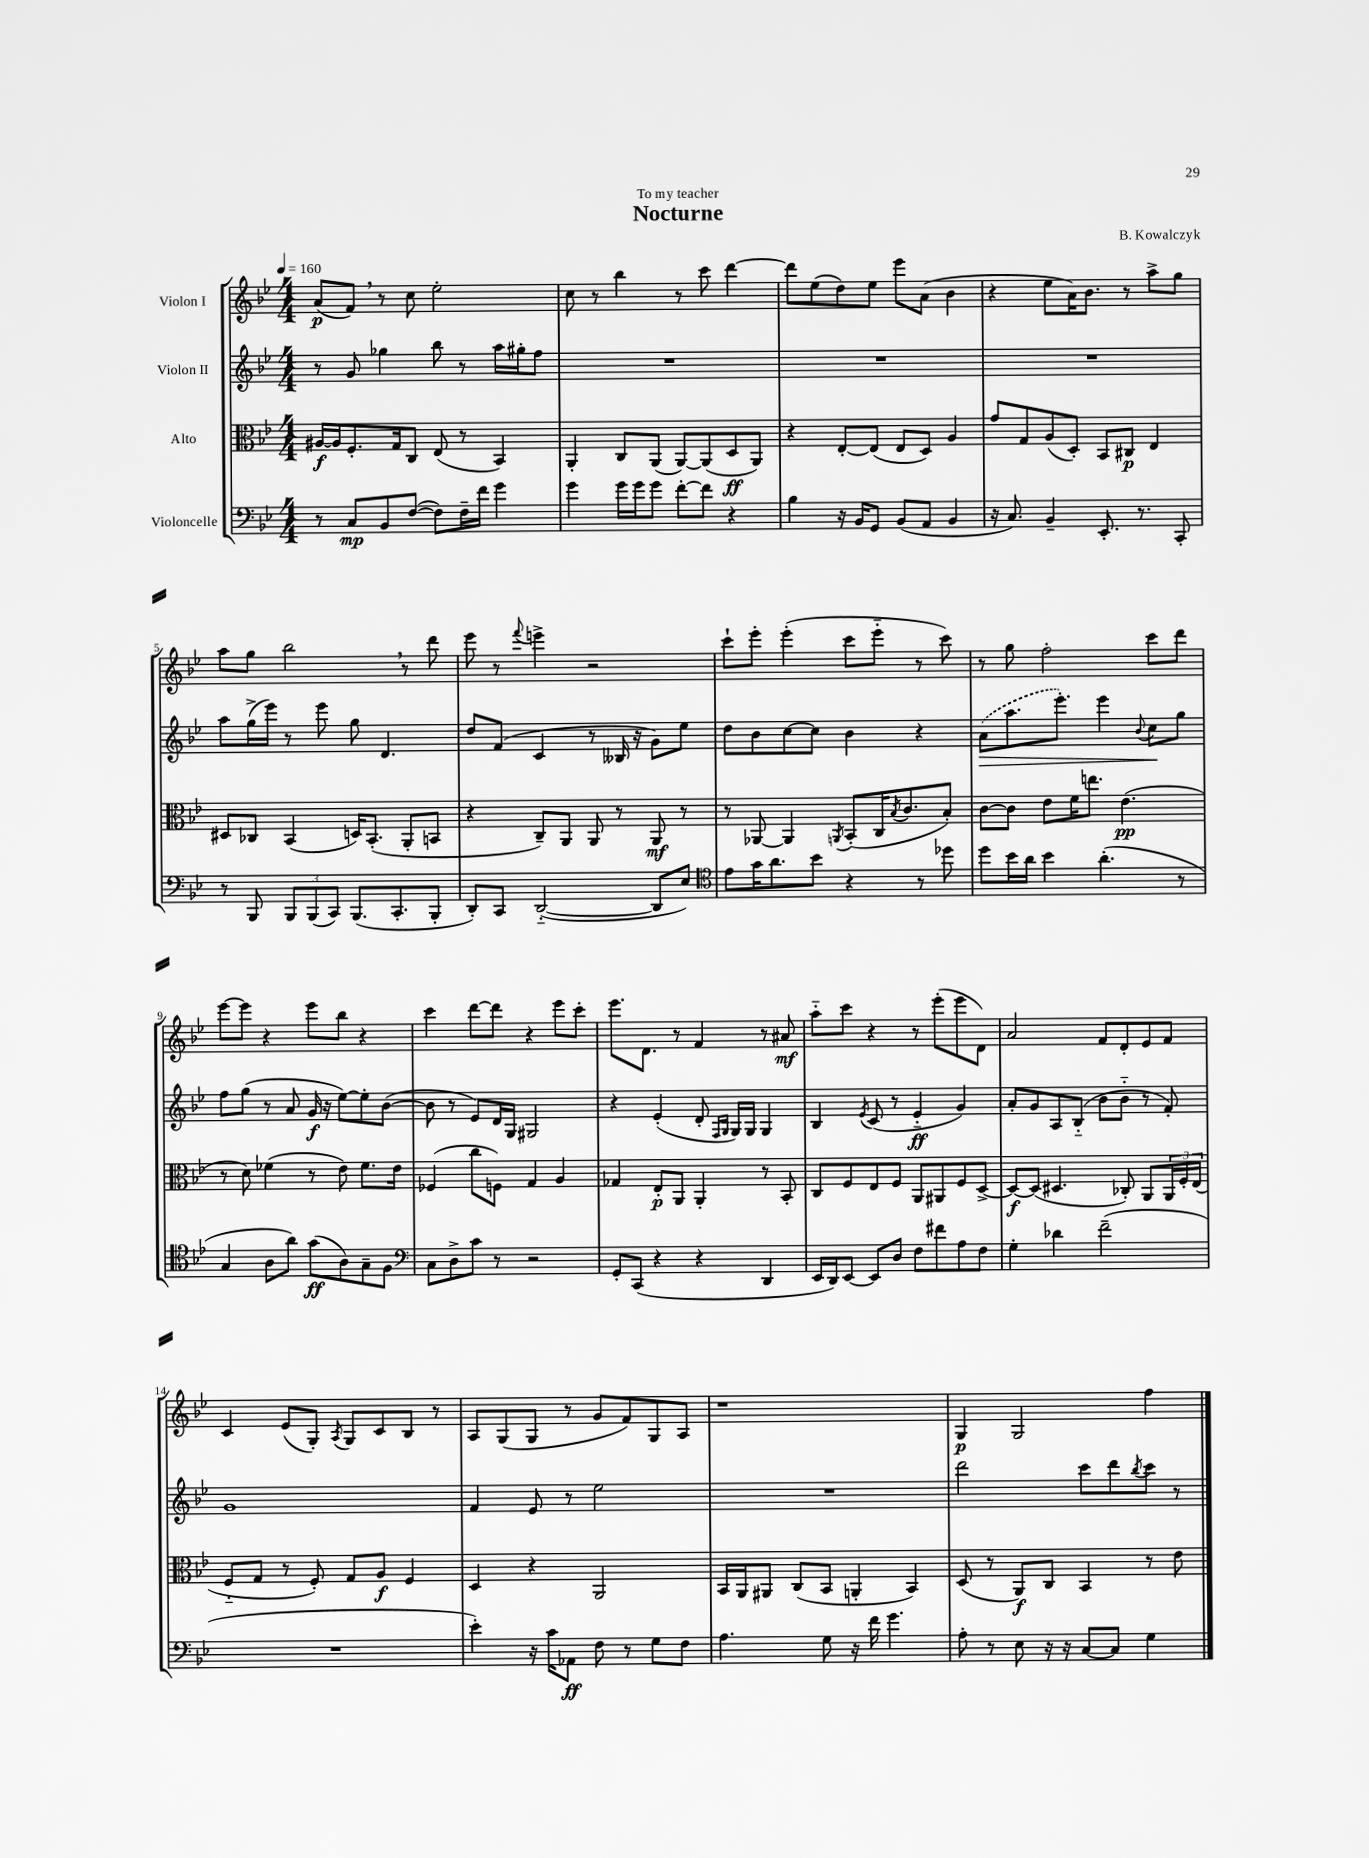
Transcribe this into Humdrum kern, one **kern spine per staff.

**kern	**kern	**kern	**kern
*staff4	*staff3	*staff2	*staff1
*clefF4	*clefC3	*clefG2	*clefG2
*k[b-e-]	*k[b-e-]	*k[b-e-]	*k[b-e-]
*M4/4	*M4/4	*M4/4	*M4/4
*MM160	*MM160	*MM160	*MM160
8r	[16A#	8r	(8a
.	16A#]	.	.
8C	8.F'	8g	8f)
8BB-	.	4gg-	8r
.	16G	.	.
([8F	8C	.	8cc
8F])	(8E-	8bb-	2ee-'
16F~	8r	8r	.
16f	.	.	.
4g	4BB-)	16aa	.
.	.	16gg#'	.
.	.	8ff	.
=	=	=	=
4g	4AA'	1r	8cc
.	.	.	8r
16g	8C	.	4bb-
16g	.	.	.
8g	(8AA	.	.
[8f'	[8AA)	.	8r
8f]	(8AA]	.	8ccc
4r	8D	.	[4ddd
.	8AA)	.	.
=	=	=	=
4B-	4r	1r	8ddd]
.	.	.	(8ee-
16r	[8E-'	.	8dd)
16BB-	.	.	.
8GG	(8E-]	.	8ee-
(8BB-	8E-	.	8eee-
8AA	8D)	.	(8a
4BB-	4A	.	4b-
=	=	=	=
16r	8g	1r	4r
8.C)	.	.	.
.	8G	.	.
4BB-~	(8A	.	8ee-
.	8D')	.	16a)
.	.	.	8.b-
8.EE-'	8BB-	.	.
.	8C#	.	8r
8.r	.	.	.
.	4E-	.	8aa^
8CC'	.	.	8gg
=	=	=	=
8r	8D#	8aa	8aa
8BBB-	8C-	(16gg^	8gg
.	.	16eee-)	.
12BBB-	(4BB-	8r	2bb-
(12BBB-	.	.	.
.	.	8eee-	.
12CC)	.	.	.
(8.BBB-	16D)	8gg	.
.	(8.BB-'	.	.
.	.	4.d	.
8.CC'	.	.	.
.	8AA'	.	8r
8BBB-'	8BB	.	8ddd
=	=	=	=
8DD')	4r	8dd	8eee-
8CC	.	(8f	8r
.	.	.	8qqfff
([2DD'~	8C~)	4c	4eee^
.	8AA	.	.
.	8AA	8r	2r
.	8r	16B--	.
.	.	16r	.
8DD]	8AA	8g)	.
8E-)	8r	8ee-	.
=	=	=	=
*clefC4	*	*	*
8e-	8r	8dd	8ccc`
16g	[8AA-	8b-	8eee-'
8.a	.	.	.
.	4AA-]	[8cc	(4eee-'
8b-	.	8cc]	.
.	8qAA	.	.
4r	(8BB-'	4b-	8ccc
.	16C	.	8eee-'~
.	8qB-	.	.
.	8.c	.	.
8r	.	4r	8r
8dd-	8B-')	.	8ccc)
=	=	=	=
8dd	[8c	(8a	8r
16b-	8c]	8.aa	8gg
16a	.	.	.
4b-	8e-	.	2ff'
.	.	8.eee-')	.
.	16f	.	.
.	8.ee	.	.
(4.a'	.	4eee-	.
.	(4.e-	.	.
.	.	8qqb-	.
.	.	8cc	8ccc
8r	.	8gg	8ddd
=	=	=	=
4G	8r	8ff	[8eee-
.	8d)	(8gg	8eee-]
8A	(4f-	8r	4r
8a)	.	8a	.
(8g	8r	16g	8eee-
.	.	16r	.
8A)	8e-)	[8ee-)	8bb-
8G~	8.f-	8ee-']	4r
8F	.	([8b-	.
.	16e-	.	.
=	=	=	=
*clefF4	*	*	*
8C	(4F-	8b-]	4ccc
8D^	.	8r	.
8c	8cc	8e-)	[8ddd
8r	8F)	16d	8ddd]
.	.	16G	.
2r	4G	2G#	4r
.	4A	.	8eee-
.	.	.	8ccc'
=	=	=	=
8GG'	4G-	4r	8.eee-
(8CC	.	.	.
.	.	.	8.d
4r	8E-'	(4e-'	.
.	8AA	.	8r
4r	4AA'	8d'	4f
.	.	16qqF	.
.	.	16qqG	.
.	.	16G)	.
.	.	16G	.
4DD	8r	4G	8r
.	8BB-'	.	8a#
=	=	=	=
16EE-	8C	4B-	8aa'~
16DD)	.	.	.
[8EE-	8F	.	8ccc
.	.	8qe-	.
8EE-]	8E-	(8c	4r
8D	8F	8r	.
8F	8AA	4e-'~	8r
8f#	8AA#	.	(8eee-'
8A	8F	4g)	8eee-
8F	[8D^	.	8d)
=	=	=	=
4G'	8D_	8a'	2a
.	(8D]	8g	.
4d-	4.D#	8A	.
.	.	(8B-'~	.
(2f~	.	8b-	8f
.	8C-')	8b-'~	8d'
.	8AA	8r	8e-
.	24AA	8f')	8f
.	24F'	.	.
.	(24E-	.	.
=	=	=	=
1r	8F'~	1g	4c
.	8G	.	.
.	8r	.	(8e-
.	8F')	.	8G')
.	.	.	8qA
.	8G	.	8G
.	8A	.	8c
.	4F	.	8B-
.	.	.	8r
=	=	=	=
4e-')	4D	4f	8A
.	.	.	(8G
16r	4r	8e-	8G
16c	.	.	.
8AA-	.	8r	8r
8F	2AA	2ee-	8g
8r	.	.	8f)
8G	.	.	8G
8F	.	.	8A
=	=	=	=
4.A	16BB-	1r	1r
.	16AA	.	.
.	8AA#	.	.
.	(8C	.	.
8G	8BB-	.	.
16r	4AA'	.	.
16f	.	.	.
4.g	.	.	.
.	4BB-)	.	.
=	=	=	=
8A'	(8D	2ddd	4G
8r	8r	.	.
8E-	8AA)	.	2G
16r	8C	.	.
16r	.	.	.
[8C	4BB-	8ccc	.
8C]	.	8ddd	.
.	.	8qbb-	.
4G	8r	8ccc	4ff
.	8e-	8r	.
==	==	==	==
*-	*-	*-	*-
